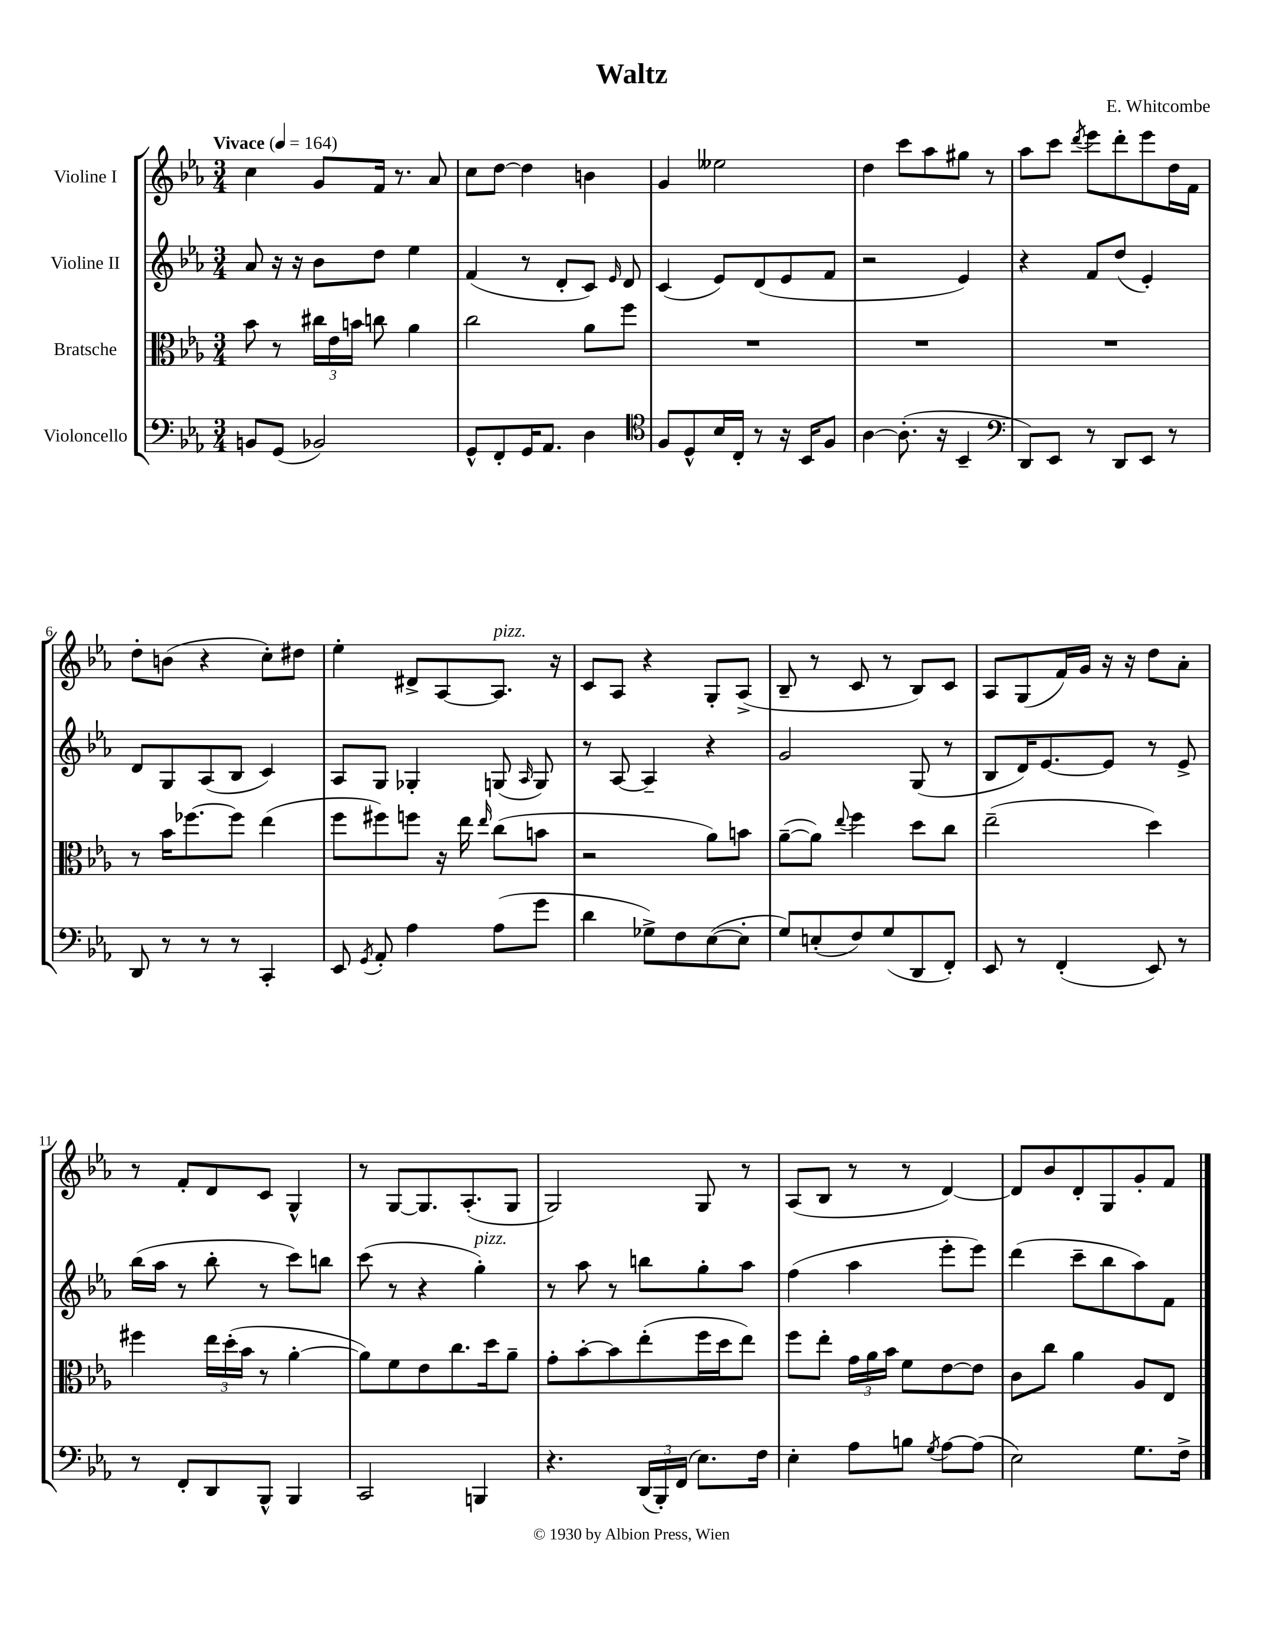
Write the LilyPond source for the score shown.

\header { title = "Waltz" composer = "E. Whitcombe" }
<<
\new StaffGroup <<
\new Staff = "s0" \with { instrumentName = "Violine I" } {
    \clef treble \key ees \major \numericTimeSignature \time 3/4 \tempo "Vivace" 4 = 164
    \autoBeamOff c''4 g'8[ f'16] r8. aes'8 |
    c''8[ d''8]~ d''4 b'4 |
    g'4 eeses''2 |
    d''4 c'''8[ aes''8 gis''8] r8 |
    aes''8[ c'''8] \acciaccatura { d'''8 } ees'''8[ d'''8-. ees'''8 d''16 f'16] |
    d''8[-. b'8]( r4 c''8[-.) dis''8] |
    ees''4-. dis'8[-> aes8~ aes8.]^\markup { \italic "pizz." } r16 |
    c'8[ aes8] r4 g8[-. aes8]->( |
    bes8-- r8 c'8 r8 bes8[) c'8] |
    aes8[ g8( f'16) g'16] r16 r16 d''8[ aes'8]-. |
    r8 f'8[-. d'8 c'8] g4-^ |
    r8 g8[~ g8. aes8.-.( g8] |
    g2) g8 r8 |
    aes8[( bes8] r8 r8 d'4~) |
    d'8[ bes'8 d'8-. g8 g'8-. f'8] \bar "|." |
}
\new Staff = "s1" \with { instrumentName = "Violine II" } {
    \clef treble \key ees \major \numericTimeSignature \time 3/4
    \autoBeamOff aes'8 r16 r16 bes'8[ d''8] ees''4 |
    f'4( r8 d'8[-. c'8]) \grace { ees'16 } d'8 |
    c'4( ees'8[) d'8( ees'8 f'8] |
    r2 ees'4) |
    r4 f'8[ d''8]( ees'4-.) |
    d'8[ g8 aes8( bes8] c'4) |
    aes8[ g8] ges4-. g8( \grace { aes16 } g8) |
    r8 aes8~ aes4-- r4 |
    g'2 g8( r8 |
    bes8[ d'16) ees'8.~ ees'8] r8 ees'8-> |
    bes''16[( aes''16] r8 bes''8-. r8 c'''8[) b''8] |
    c'''8( r8 r4 g''4-.^\markup { \italic "pizz." }) |
    r8 aes''8 r8 b''8[ g''8-. aes''8] |
    f''4( aes''4 ees'''8[-. ees'''8]) |
    d'''4( c'''8[-- bes''8 aes''8) f'8] \bar "|." |
}
\new Staff = "s2" \with { instrumentName = "Bratsche" } {
    \clef alto \key ees \major \numericTimeSignature \time 3/4
    \autoBeamOff bes'8 r8 \tuplet 3/2 { cis''16[ ees'16 b'16] } c''8 aes'4 |
    c''2 aes'8[ f''8] |
    R2. |
    R2. |
    R2. |
    r8 bes'16[ fes''8.~ fes''8] ees''4( |
    f''8[ fis''8) f''8] r16 ees''16 \grace { ees''16 } c''8[( b'8] |
    r2 aes'8[) b'8] |
    aes'8[~--( aes'8]) \appoggiatura { ees''8 } f''4 d''8[ c''8] |
    ees''2--( d''4) |
    fis''4 \tuplet 3/2 { ees''16[ d''16-.( bes'16] } r8 aes'4~-. |
    aes'8[) f'8 ees'8 c''8. d''16 aes'8]-- |
    g'8[-. bes'8~-. bes'8 ees''8-.( f''16 d''16 ees''8]) |
    f''8[ ees''8]-. \tuplet 3/2 { g'16[ aes'16 bes'16] } f'8[ ees'8~ ees'8] |
    c'8[ c''8] aes'4 aes8[ ees8] \bar "|." |
}
\new Staff = "s3" \with { instrumentName = "Violoncello" } {
    \clef bass \key ees \major \numericTimeSignature \time 3/4
    \autoBeamOff b,8[ g,8]( bes,2) |
    g,8[-^ f,8-. g,16 aes,8.] d4 |
    \clef tenor f8[ d8-^ bes16 c16]-. r8 r16 bes,16[ f8] |
    aes4~ aes8.-.( r16 bes,4-- |
    \clef bass d,8[) ees,8] r8 d,8[ ees,8] r8 |
    d,8 r8 r8 r8 c,4-. |
    ees,8 \acciaccatura { g,8 } aes,8-. aes4 aes8[( g'8] |
    d'4 ges8[->) f8 ees8~( ees8]-. |
    g8[) e8-.( f8) g8( d,8 f,8]-.) |
    ees,8 r8 f,4-.( ees,8) r8 |
    r8 f,8[-. d,8 bes,,8]-^ bes,,4 |
    c,2 b,,4 |
    r4. \tuplet 3/2 { d,16[( bes,,16-.) f,16]( } ees8.[) f16] |
    ees4-. aes8[ b8] \acciaccatura { g8 } aes8[~ aes8]( |
    ees2) g8.[ f16]-> \bar "|." |
}
>>
>>
